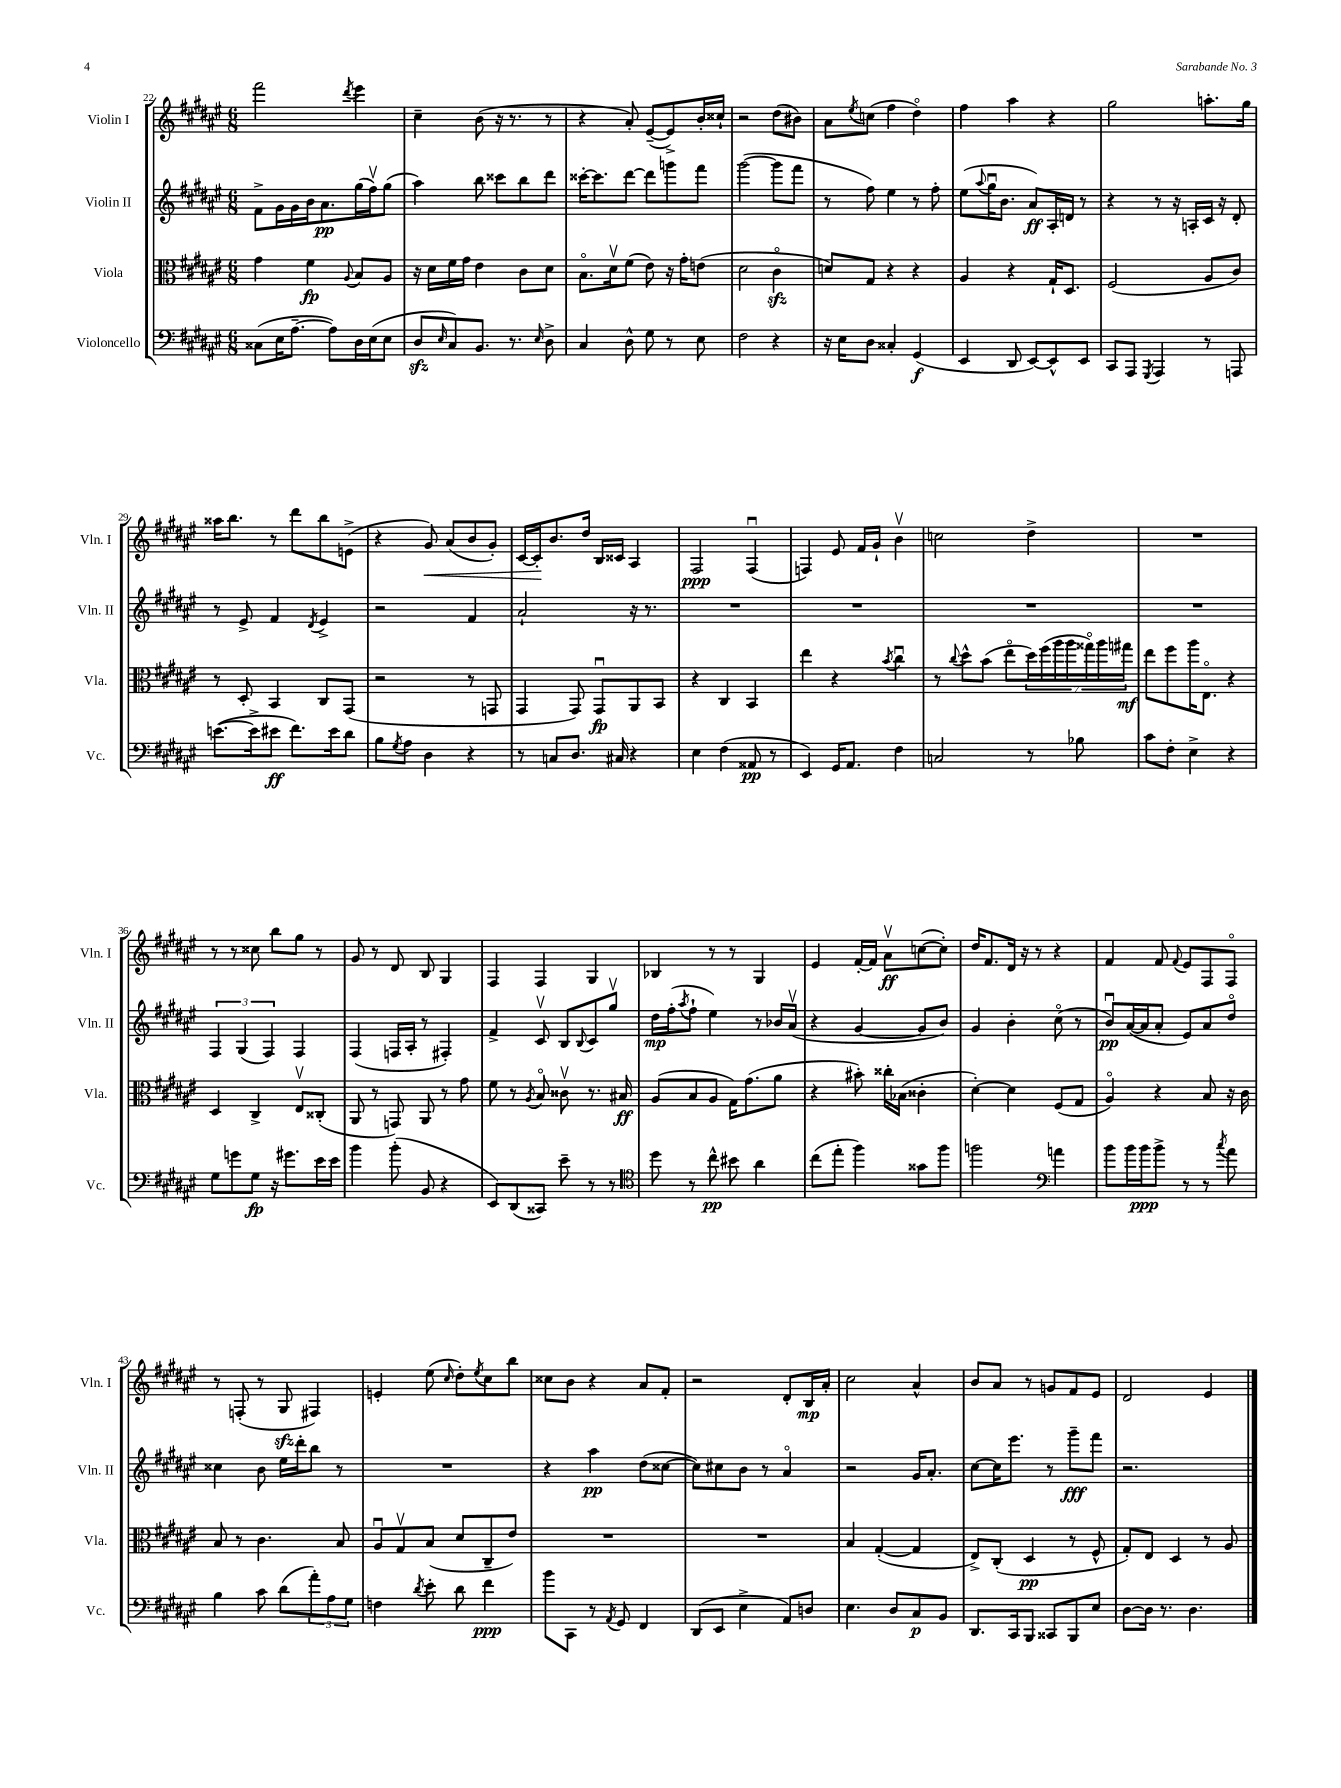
<<
\new StaffGroup <<
\new Staff = "s0" \with { instrumentName = "Violin I" shortInstrumentName = "Vln. I" } {
    \clef treble \key fis \major \numericTimeSignature \time 6/8
    fis'''2 \acciaccatura { dis'''8 } eis'''4 |
    cis''4-- b'8( r16 r8. r8 |
    r4 ais'8-.) eis'8~--( eis'8->) b'16-. cisis''16-! |
    r2 dis''8( bis'8) |
    ais'8 \acciaccatura { eis''8 } c''8( fis''4 dis''4\flageolet) |
    fis''4 ais''4 r4 |
    gis''2 a''8.-. gis''16 |
    aisis''16 b''8. r8 dis'''8 b''8 e'8->( |
    r4 gis'8\<) ais'8( b'8 gis'8-.) |
    cis'16~ cis'16-.\! b'8. dis''16 b16 cisis'16 ais4 |
    fis2\ppp fis4\downbow( |
    f4) eis'8 fis'16 gis'16-! b'4\upbow |
    c''2 dis''4-> |
    R2. |
    r8 r8 cisis''8 b''8 gis''8 r8 |
    gis'8 r8 dis'8 b8 gis4 |
    fis4 fis4 gis4 |
    bes4 r8 r8 gis4 |
    eis'4 fis'16~-. fis'16 ais'8\upbow\ff c''8~( c''8-.) |
    dis''16 fis'8. dis'16 r16 r8 r4 |
    fis'4 fis'8 \appoggiatura { fis'8 } eis'8 fis8 fis8\flageolet |
    r8 f8-.( r8 gis8\sfz fis4) |
    e'4-. eis''8( \grace { cis''16 } dis''8-.) \acciaccatura { eis''8 } cis''8 b''8 |
    cisis''8 b'8 r4 ais'8 fis'8-. |
    r2 dis'8-. b16\mp ais'16-. |
    cis''2 ais'4-^ |
    b'8 ais'8 r8 g'8 fis'8 eis'8 |
    dis'2 eis'4 \bar "|." |
}
\new Staff = "s1" \with { instrumentName = "Violin II" shortInstrumentName = "Vln. II" } {
    \clef treble \key fis \major \numericTimeSignature \time 6/8
    fis'8-> gis'16 gis'16 b'16 ais'8.\pp gis''16( fis''16\upbow) gis''8( |
    ais''4) b''8 cisis'''8 b''8 dis'''8 |
    cisis'''16~-. cisis'''8. dis'''8~ dis'''8 g'''8 fis'''8 |
    gis'''2~( gis'''8 fis'''8 |
    r8 fis''8) eis''4 r8 fis''8-. |
    eis''8( \appoggiatura { ais''8 } gis''16\downbow b'8. ais'8\ff) ais16-. d'16 r8 |
    r4 r8 r16 a16-. cis'16 r16 dis'8-. |
    r8 eis'8-> fis'4 \acciaccatura { dis'8 } eis'4-> |
    r2 fis'4 |
    ais'2-! r16 r8. |
    R2. |
    R2. |
    R2. |
    R2. |
    \tuplet 3/2 { fis4 gis4( fis4) } fis4 |
    fis4( f16 ais16-. r8 fis4-.) |
    fis'4-> cis'8\upbow b8 \appoggiatura { b8 } cis'8 gis''8\upbow |
    dis''16\mp fis''16-.( \acciaccatura { ais''8 } fis''8-! eis''4) r8 bes'16 ais'16\upbow( |
    r4 gis'4~ gis'8 b'8) |
    gis'4 b'4-. cis''8\flageolet( r8 |
    b'8\downbow\pp) ais'16~( ais'16 ais'8-. eis'8) ais'8 dis''8\flageolet |
    cisis''4 b'8 eis''16 dis'''16-. b''8 r8 |
    R2. |
    r4 ais''4\pp dis''8( cisis''8~ |
    cisis''8) cis''8 b'8 r8 ais'4\flageolet |
    r2 gis'16 ais'8.-. |
    cis''8~ cis''16 eis'''8. r8 gis'''8--\fff fis'''8 |
    r2. \bar "|." |
}
\new Staff = "s2" \with { instrumentName = "Viola" shortInstrumentName = "Vla." } {
    \clef alto \key fis \major \numericTimeSignature \time 6/8
    gis'4 fis'4\fp \appoggiatura { ais8 } b8 ais8 |
    r16 dis'16 fis'16 gis'16 eis'4 cis'8 dis'8 |
    b8.\flageolet dis'16\upbow fis'8( eis'8) r16 gis'16-. e'8( |
    dis'2 cis'4\flageolet\sfz |
    d'8) gis8 r4 r4 |
    ais4 r4 gis16-! dis8. |
    fis2( ais8 cis'8) |
    r8 dis8-. b,4 cis8 gis,8( |
    r2 r8 g,8 |
    gis,4 gis,8) gis,8\downbow\fp ais,8 b,8 |
    r4 cis4 b,4 |
    eis''4 r4 \acciaccatura { b'8 } cis''4\downbow |
    r8 \appoggiatura { cis''8 } dis''8-^ b'8( eis''8\flageolet \tuplet 7/4 { dis''16) fis''16( ais''16 ais''16 gisis''16\flageolet) ais''16 gis''16\mf } |
    eis''8 fis''8 ais''16 eis8.\flageolet r4 |
    dis4 cis4-> eis8\upbow cisis8-.( |
    ais,8 r8 g,8) ais,8 r8 gis'8 |
    fis'8 r8 \acciaccatura { ais8 } b8\flageolet cisis'8\upbow r8. bis16\ff |
    ais8( b8 ais8 gis16) gis'8.( ais'8 |
    r4 bis'8-.) cisis''16-. bes16( cisis'4-. |
    dis'4~-.) dis'4 fis8( gis8 |
    ais4\flageolet) r4 b8 r16 cis'16 |
    b8 r8 cis'4. b8 |
    ais8\downbow gis8\upbow b8( dis'8 cis8-- eis'8) |
    R2. |
    R2. |
    b4 gis4~-.( gis4 |
    eis8->) cis8-.( dis4\pp r8 fis8-^ |
    gis8-.) eis8 dis4 r8 ais8 \bar "|." |
}
\new Staff = "s3" \with { instrumentName = "Violoncello" shortInstrumentName = "Vc." } {
    \clef bass \key fis \major \numericTimeSignature \time 6/8
    cisis8( eis16 ais8.~-- ais8) dis16 eis16( eis8 |
    dis8\sfz \grace { eis16 } cis8) b,8. r8. \grace { eis16 } dis8-> |
    cis4 dis8-^ gis8 r8 eis8 |
    fis2 r4 |
    r16 eis16 dis8 cisis4-. gis,4\f( |
    eis,4 dis,8 eis,8~) eis,8-^ eis,8 |
    cis,8 ais,,8 \acciaccatura { gis,,8 } ais,,4 r8 a,,8 |
    e'8.~( e'16-> eis'8\ff fis'8.) eis'16 dis'8 |
    b8 \acciaccatura { gis8 } ais8 dis4 r4 |
    r8 c8 dis8. cis16 r4 |
    eis4 fis4( aisis,8\pp r8 |
    eis,4) gis,16 ais,8. fis4 |
    c2 r8 bes8 |
    cis'8 fis8-. eis4-> r4 |
    gis8 g'8 gis8\fp r16 gis'8. eis'16 eis'16 |
    b'4 b'8-.( b,8 r4 |
    eis,8) dis,8( cisis,8) eis'8-- r8 r8 |
    \clef tenor dis''8 r8 cis''8-^\pp bis'8 ais'4 |
    cis''8( eis''8-. fis''4) gisis'8 fis''8 |
    f''2 \clef bass a'4 |
    b'8 b'16 b'16\ppp b'8-> r8 r8 \acciaccatura { cis''8 } ais'8 |
    b4 cis'8 dis'8( \tuplet 3/2 { ais'8-.) ais8 gis8 } |
    f4 \acciaccatura { dis'8 } eis'8-. dis'8 fis'4\ppp |
    b'8 cis,8 r8 \acciaccatura { ais,8 } gis,8 fis,4 |
    dis,8( eis,8 eis4-> ais,8) d8 |
    eis4. dis8 cis8\p b,8 |
    dis,8. cis,16 b,,8 cisis,8 b,,8 eis8 |
    dis8~ dis16 r8. dis4. \bar "|." |
}
>>
>>
\layout { \context { \Score currentBarNumber = #22 } }
